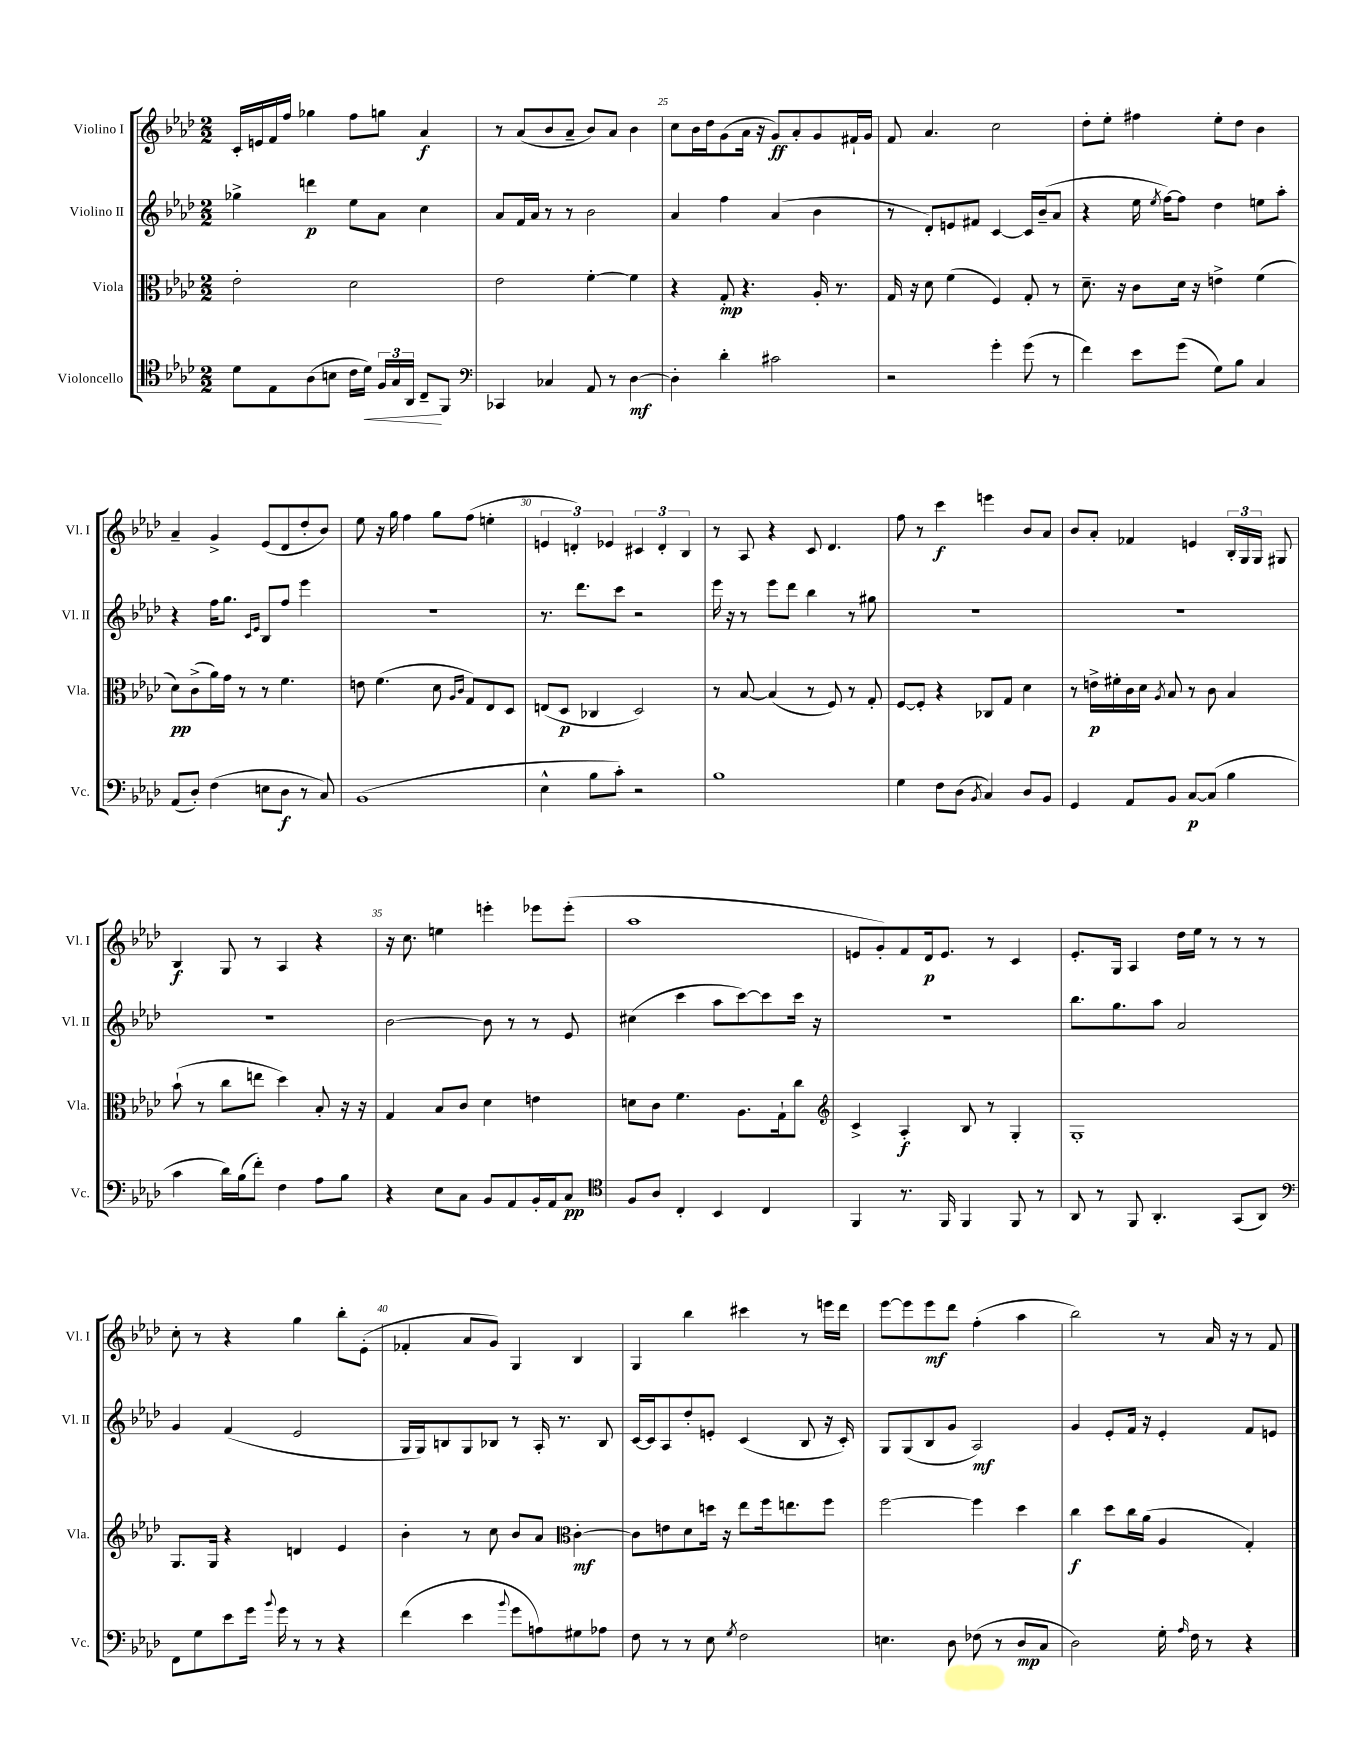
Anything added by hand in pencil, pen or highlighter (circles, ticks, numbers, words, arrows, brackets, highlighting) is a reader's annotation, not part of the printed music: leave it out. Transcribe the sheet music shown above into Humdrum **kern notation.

**kern	**kern	**kern	**kern
*staff4	*staff3	*staff2	*staff1
*clefC4	*clefC3	*clefG2	*clefG2
*k[b-e-a-d-]	*k[b-e-a-d-]	*k[b-e-a-d-]	*k[b-e-a-d-]
*M2/2	*M2/2	*M2/2	*M2/2
8d-\L	2e-'\	4gg-^\	16c'/LL
.	.	.	16e/
8E-\	.	.	16f/
.	.	.	16ff/JJ
(8A-\	.	4ddd\	4gg-\
8B\J	.	.	.
16c\LL	2d-\	8ee-\L	8ff\L
16d-\JJ)	.	.	.
24F/LL	.	8a-\J	8gg\J
24G/	.	.	.
24AA-/JJ	.	.	.
8C~/L	.	4cc\	4a-/
8FF/J	.	.	.
=	=	=	=
*clefF4	*	*	*
4CC-/	2e-\	8a-/L	8r
.	.	16f/L	(8a-/L
.	.	16a-/JJ	.
4C-/	.	8r	8b-/
.	.	8r	8a-~/J
8AA-/	[4f'\	2b-\	8b-/L)
8r	.	.	8a-/J
[4D-\	4f\]	.	4b-\
=	=	=	=
4D-'\]	4r	4a-/	8cc\L
.	.	.	16b-\L
.	.	.	16dd-\J
4d-'\	8G'/	4ff\	(8g\
.	4.r	.	16a-\Jk
.	.	.	16r
2c#\	.	(4a-/	8g/L)
.	.	.	8a-'/
.	16A-'/	4b-\	8g/
.	8.r	.	.
.	.	.	16f#`/L
.	.	.	16g/JJ
=	=	=	=
2r	16G/	8r	8f/
.	16r	.	.
.	8d-\	8d-'/L)	4.a-/
.	(4f\	8e/	.
.	.	8f#/J	.
4g'\	4F/)	[4c/	2cc\
(8g\	8G'/	16c/]LL	.
.	.	(16b-~/J	.
8r	8r	8a-/J	.
=	=	=	=
4f\)	8.d-~\	4r	8dd-'\L
.	.	.	8ee-'\J
.	16r	.	.
8e-\L	8c\L	16ee-\	4ff#\
.	.	8qee-/	.
.	.	[16ff\LK)	.
(8g\J	16d-\Jk	8ff\]J	.
.	16r	.	.
8G\L)	4e^\	4dd-\	8ee-'\L
8B-\J	.	.	8dd-\J
4C/	(4f\	8ee\L	4b-\
.	.	8aa-'\J	.
=	=	=	=
(8AA-/L	8d-\L)	4r	4a-~/
8D-'/J)	(8c^\	.	.
(4F\	16a-\L)	16ff\LK	4g^/
.	16g\JJ	8.gg\J	.
.	8r	.	.
.	.	16qqc/LL	.
.	.	16qqe-/JJ	.
8E\L	8r	8B-/L	(8e-/L
8D-\J	4.f\	8ff/J	8d-/
8r	.	4eee-\	8dd-'/
8C/)	.	.	8b-/J)
=	=	=	=
(1BB-	8e\	1r	8ee-\
.	(4.f\	.	16r
.	.	.	16gg\
.	.	.	4ff\
.	8d-\	.	8gg\L
.	16qqA-/LL	.	.
.	16qqc/JJ	.	.
.	8G/L)	.	(8ff\J
.	8E-/	.	4ee'\
.	8D-/J	.	.
=	=	=	=
4E-^^\	(8E/L	8.r	6e/
.	8D-/J	.	.
.	.	.	6d'/)
.	.	8.ddd-\L	.
8B-\L	4C-/	.	.
.	.	.	6e-/
8c'\J)	.	8ccc\J	.
2r	2D-/)	2r	6c#/
.	.	.	6d'/
.	.	.	6B-/
=	=	=	=
1B-	8r	16eee-\	8r
.	.	16r	.
.	[8B-/	8r	8A-/
.	(4B-/]	8eee-\L	4r
.	.	8ddd-\J	.
.	8r	4bb-\	8c/
.	8F/)	.	4.d-/
.	8r	8r	.
.	8G'/	8gg#\	.
=	=	=	=
4G\	[8F/L	1r	8ff\
.	8F'/]J	.	8r
8F\L	4r	.	4ccc\
(8D-\J	.	.	.
8qBB-/	.	.	.
4C/)	8C-/L	.	4eee\
.	8G/J	.	.
8D-/L	4d-\	.	8b-/L
8BB-/J	.	.	8a-/J
=	=	=	=
4GG/	8r	1r	8b-/L
.	16e^\LL	.	8a-'/J
.	16f#'\	.	.
8AA-/L	16c\	.	4f-/
.	16d-\JJ	.	.
.	8qA-/	.	.
8BB-/J	8B-/	.	.
[8C/L	8r	.	4e/
(8C/]J	8c\	.	.
4B-\	4B-/	.	24B-'/LL
.	.	.	24G/
.	.	.	24G/JJ
.	.	.	8G#/
=	=	=	=
4c\	(8b-`\	1r	4B-/
.	8r	.	.
16d-\LL)	8cc\L	.	8G/
(16B-\J	.	.	.
8f'\J)	8ee\J	.	8r
4F\	4dd-\)	.	4A-/
8A-\L	8B-'/	.	4r
8B-\J	16r	.	.
.	16r	.	.
=	=	=	=
4r	4G/	[2b-\	16r
.	.	.	8.cc\
8E-\L	8B-/L	.	4ee\
8C\J	8c/J	.	.
8BB-/L	4d-\	8b-\]	4eee'\
8AA-/	.	8r	.
16BB-'/L	4e\	8r	8eee-\L
16AA-/J	.	.	.
8C/J	.	8e-/	(8eee-'\J
=	=	=	=
*clefC4	*	*	*
8F/L	8d\L	(4cc#\	1aa-
8A-/J	8c\J	.	.
4C'/	4.f\	4ccc\	.
4BB-/	.	8aa-\L	.
.	8.A-\L	[8ccc\)	.
4C/	.	8ccc\]	.
.	16G`\k	.	.
.	8cc\J	16ccc\Jk	.
.	.	16r	.
=	=	=	=
*	*clefG2	*	*
4FF/	4c^/	1r	8e/L
.	.	.	8g'/)
8.r	4A-'/	.	8f/
.	.	.	16d-/k
16FF/	.	.	8.e/J
4FF/	8B-/	.	.
.	8r	.	8r
8FF/	4G'/	.	4c/
8r	.	.	.
=	=	=	=
8AA-/	1G'	8.bb-\L	8.e-'/L
8r	.	.	.
.	.	8.gg\	16G/Jk
8FF/	.	.	4A-/
4.AA-'/	.	8aa-\J	.
.	.	2a-/	16dd-\LL
.	.	.	16ee-\JJ
.	.	.	8r
(8GG/L	.	.	8r
8AA-/J)	.	.	8r
=	=	=	=
*clefF4	*	*	*
8FF\L	8.G/L	4g/	8cc'\
8G\	.	.	8r
.	16G/Jk	.	.
8e-\	4r	(4f/	4r
16g\Jk	.	.	.
8qqb-/	.	.	.
16g\	.	.	.
8r	4d/	2e-/	4gg\
8r	.	.	.
4r	4e-/	.	8bb-'\L
.	.	.	(8e-'\J
=	=	=	=
(4f\	4b-'\	16G/LL	4f-'/
.	.	16G/J)	.
.	.	8B/	.
4e-\	8r	8G/	8a-/L
.	8cc\	8B-/J	8g/J)
8qqb-/	.	.	.
8g\L	8b-/L	8r	4G/
8A\)	8a-/J	16A-'/	.
.	.	8.r	.
*	*clefC3	*	*
8G#\	[4c'\	.	4B-/
8A-\J	.	8B-/	.
=	=	=	=
8F\	8c\]L	[16c/LL	4G/
.	.	16c/]J	.
8r	8e\	8A-/	.
8r	8d-\	8dd-'/	4bb-\
8E-\	16dd\Jk	8e'/J	.
.	16r	.	.
8qG/	.	.	.
2F\	8ee-\L	(4c/	4ccc#\
.	16ff\k	.	.
.	8.ee\	.	.
.	.	8B-/	8r
.	8ff\J	16r	16eee\LL
.	.	16c'/)	16ddd-\JJ
=	=	=	=
4.E\	[2ff\	8G/L	[8eee-\L
.	.	(8G/	8eee-\]
.	.	8B-/	8eee-\
8D-\	.	8g/J	8ddd-\J
(8F-\	4ff\]	2A-/)	(4ff'\
8r	.	.	.
8D-/L	4dd-\	.	4aa-\
8C/J	.	.	.
=	=	=	=
2D-\)	4cc\	4g/	2bb-\)
.	8dd-\L	8e-'/L	.
.	16cc\L	16f/Jk	.
.	(16a-\JJ	16r	.
16G'\	4A-/	4e-'/	8r
16qqA-/	.	.	.
16F\	.	.	.
8r	.	.	16a-/
.	.	.	16r
4r	4G'/)	8f/L	8r
.	.	8e/J	8f/
==	==	==	==
*-	*-	*-	*-
